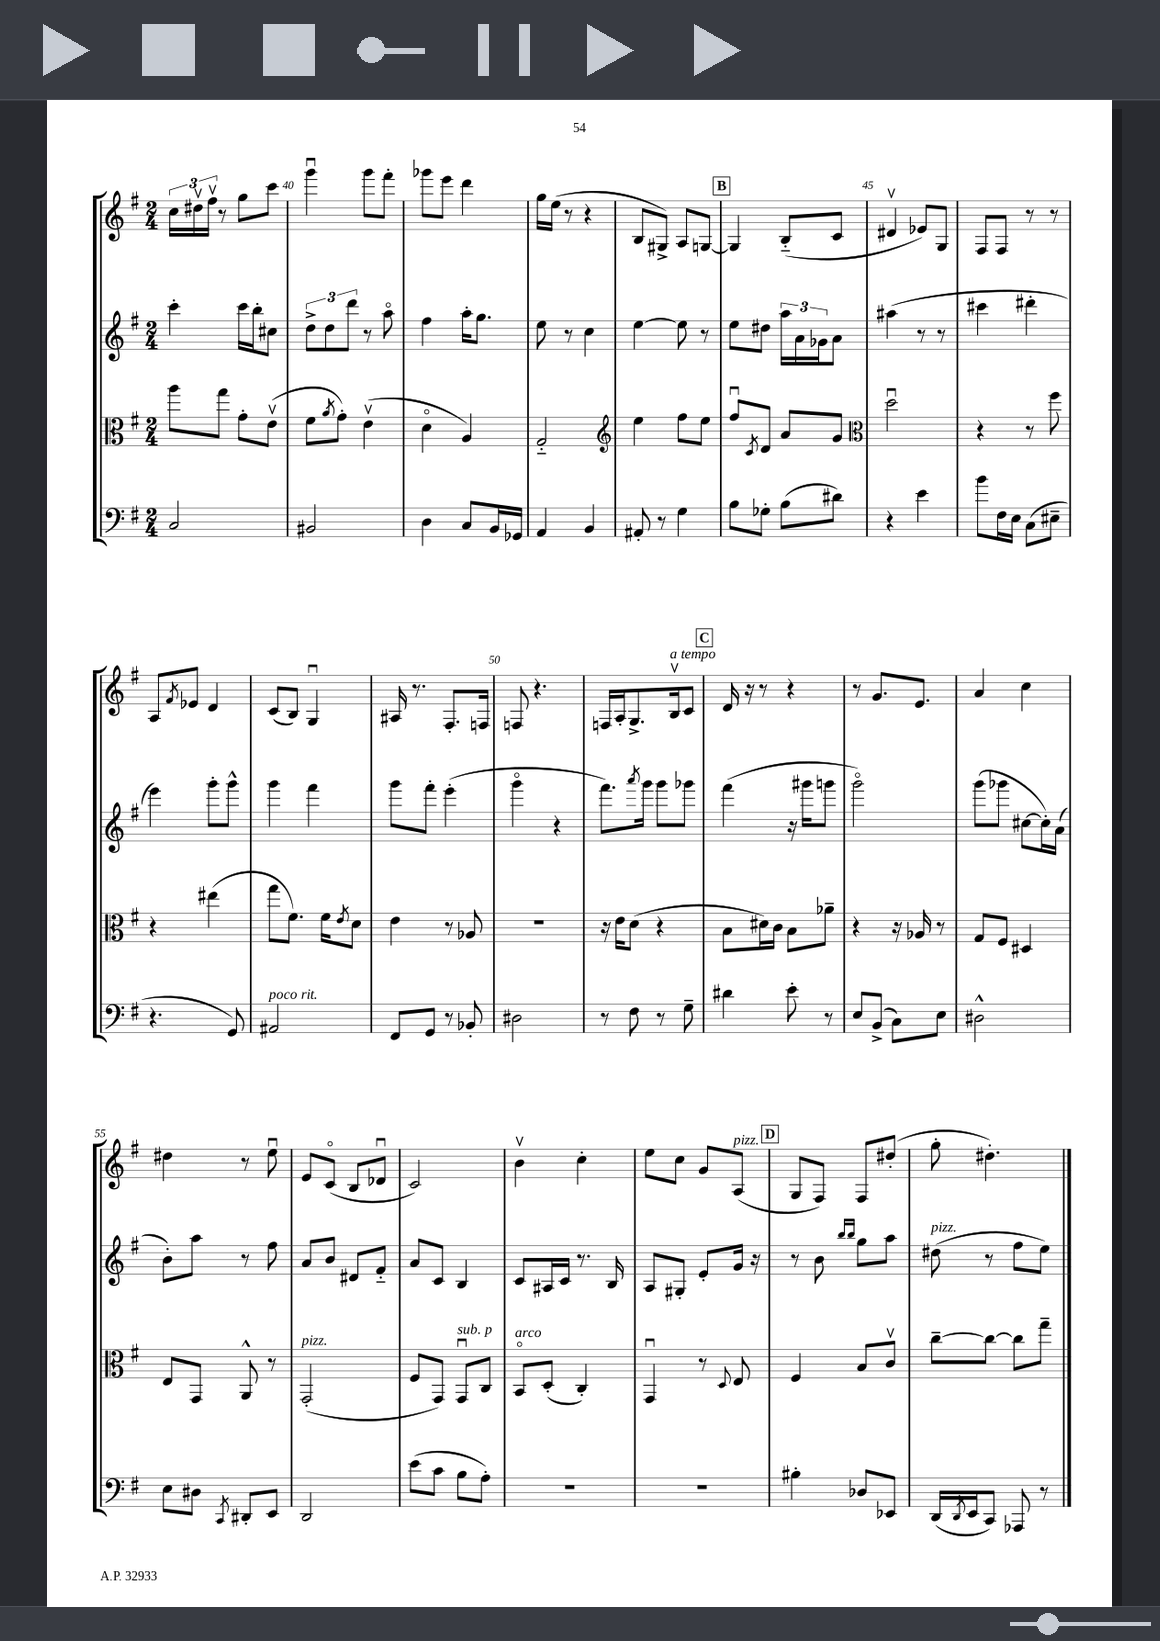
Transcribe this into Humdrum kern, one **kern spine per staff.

**kern	**kern	**kern	**kern
*staff4	*staff3	*staff2	*staff1
*clefF4	*clefC3	*clefG2	*clefG2
*k[f#]	*k[f#]	*k[f#]	*k[f#]
*M2/4	*M2/4	*M2/4	*M2/4
2C	8aa	4ccc'	24cc
.	.	.	24dd#v
.	.	.	24ff#v
.	8gg	.	8r
.	8g'	16ccc	8gg
.	.	16bb'	.
.	(8ev	8cc#	8ccc
=	=	=	=
2BB#	8f#	12dd^	4gggu
.	.	12dd	.
.	8qa	.	.
.	8g')	.	.
.	.	12ddd	.
.	(4ev	8r	8ggg
.	.	8aao	8fff#'
=	=	=	=
4D	4do	4ff#	8ggg-
.	.	.	8eee
8C	4A)	16aa'	4ddd
.	.	8.gg	.
16BB	.	.	.
16GG-	.	.	.
=	=	=	=
4AA	2G'~	8ee	16gg
.	.	.	(16ee
.	.	8r	8r
4BB	.	4cc	4r
=	=	=	=
*	*clefG2	*	*
8AA#'	4ee	[4ee	8B
8r	.	.	8G#^)
4G	8ff#	8ee]	8A
.	8ee	8r	[8G
=	=	=	=
8B	8ff#u	8ee	4G]
.	8qc	.	.
8G-'	8d	8dd#	.
(8B	8a	24aa	(8B'~
.	.	24a	.
.	.	24g-	.
8d#)	8g	8a	8c
=	=	=	=
*	*clefC3	*	*
4r	2ddu	(4aa#	4d#v
4e	.	8r	8e-)
.	.	8r	8G
=	=	=	=
8b	4r	4ccc#	8F#
16F#	.	.	8F#
16E	.	.	.
(8C	8r	4ddd#'	8r
8E#~	8ff#	.	8r
=	=	=	=
4.r	4r	4eee)	8A
.	.	.	8qf#
.	.	.	8e-
.	(4ee#	8ggg'	4d
8GG)	.	8ggg^^	.
=	=	=	=
2AA#	8gg	4ggg	(8c
.	8.f#)	.	8B)
.	.	4fff#	4Gu
.	16f#	.	.
.	8qe	.	.
.	8d	.	.
=	=	=	=
8FF#	4e	8ggg	16A#
.	.	.	8.r
8GG	.	8fff#'	.
8r	8r	(4eee'	8.F#'
8BB-'	8A-	.	.
.	.	.	16F
=	=	=	=
2D#	2r	4gggo	8F
.	.	.	4.r
.	.	4r	.
=	=	=	=
8r	16r	8.fff#)	16F
.	16e	.	16A'
8F#	(8d	.	8.G^
.	.	8qaaa	.
.	.	16ggg	.
8r	4r	8ggg	.
.	.	.	16Bv
8G~	.	8ggg-	8c
=	=	=	=
4d#	8B	(4fff#	16d
.	.	.	16r
.	16d#)	.	8r
.	16c	.	.
8e'	8B	16r	4r
.	.	16ggg#	.
8r	8a-~	8ggg	.
=	=	=	=
8E	4r	2gggo)	8r
(8BB^	.	.	8.g
8C)	16r	.	.
.	16A-	.	8.e
8E	8r	.	.
=	=	=	=
2D#^^	8G	(8ggg	4a
.	8F#	8ggg-	.
.	4D#	[8cc#	4cc
.	.	16cc#'])	.
.	.	(16a	.
=	=	=	=
8E	8E	8b')	4dd#
8D#	8GG	8aa	.
8qCC	.	.	.
8DD#'	8AA^^	8r	8r
8EE	8r	8ff#	8eeu
=	=	=	=
2DD	(2GG'	8a	8e
.	.	8b	(8co
.	.	8d#	8B
.	.	8f#'~	8d-u
=	=	=	=
(8e	8F#	8a	2c)
8c	8GG)	8c	.
8B	8GGu	4B	.
8A')	8C	.	.
=	=	=	=
2r	8BBo	8c	4bv
.	(8D'	16A#	.
.	.	16c	.
.	4C')	8.r	4cc'
.	.	16B	.
=	=	=	=
2r	4GGu	8A	8ee
.	.	8G#'	8cc
.	8r	8e'	8g
.	8qqD	.	.
.	8E	16g	(8A
.	.	16r	.
=	=	=	=
4B#'	4F#	8r	8G
.	.	8b	8F#)
.	.	16qqbb	.
.	.	16qqbb	.
8D-	8B	8gg	8F#
8EE-	8cv	8aa	(8dd#'
=	=	=	=
(16DD	[8cc~	(8dd#	8gg'
8qDD	.	.	.
16EE	.	.	.
8CC)	8cc_	8r	4.dd#')
8AAA-	8cc]	8ff#	.
8r	8gg~	8ee)	.
==	==	==	==
*-	*-	*-	*-
